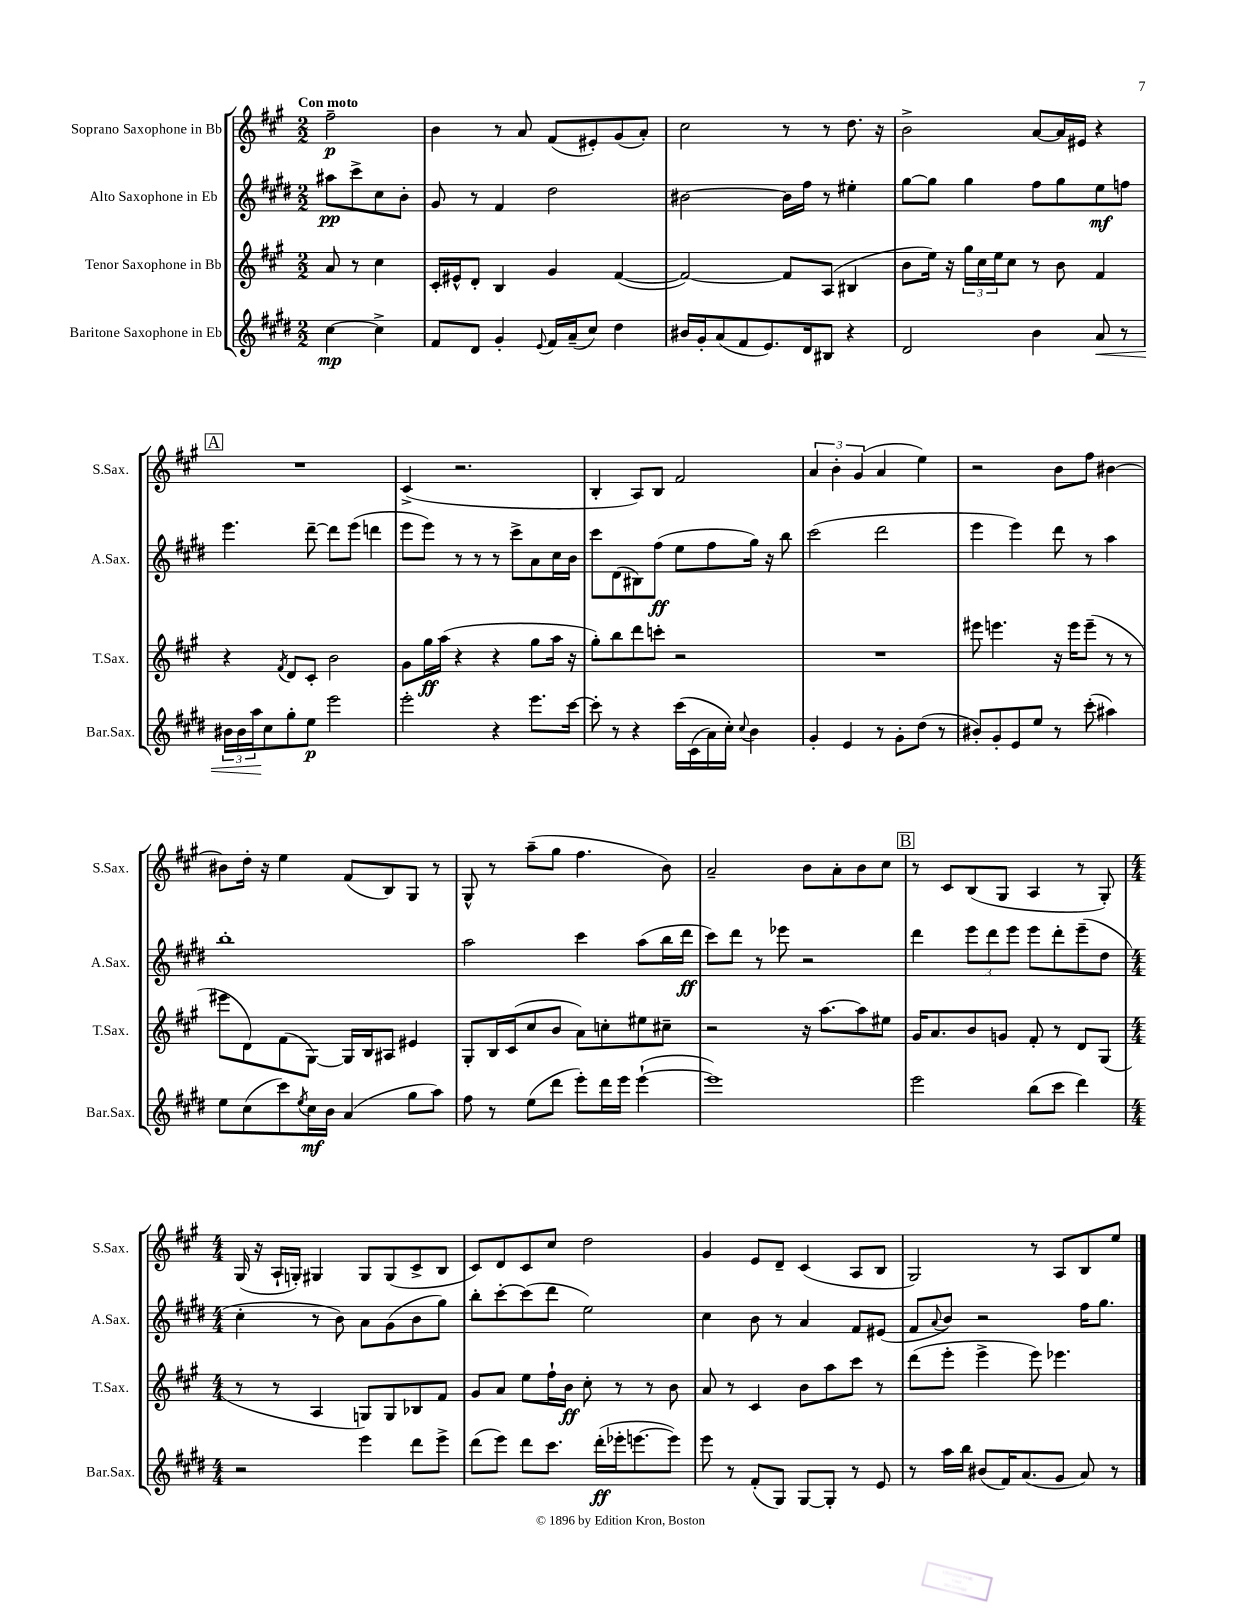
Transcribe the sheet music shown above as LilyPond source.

<<
\new StaffGroup <<
\new Staff = "s0" \with { instrumentName = "Soprano Saxophone in Bb" shortInstrumentName = "S.Sax." } {
    \clef treble \key a \major \numericTimeSignature \time 2/2 \partial 2 \tempo "Con moto"
    fis''2--\p |
    b'4 r8 a'8 fis'8( eis'8-.) gis'8( a'8-.) |
    cis''2 r8 r8 d''8. r16 |
    b'2-> a'8~ a'16 eis'16 r4 |
    \mark \markup { \box "A" } R1 |
    cis'4->( r2. |
    b4-. a8) b8 fis'2 |
    \tuplet 3/2 { a'4 b'4-. gis'4( } a'4 e''4) |
    r2 b'8 fis''8 bis'4~ |
    bis'8 d''16-. r16 e''4 fis'8( b8) gis8 r8 |
    gis8-^ r8 a''8--( gis''8 fis''4. b'8) |
    a'2-- b'8 a'8-. b'8 cis''8 |
    \mark \markup { \box "B" } r8 cis'8 b8( gis8 a4 r8 gis8-.) |
    \numericTimeSignature \time 4/4 gis16( r16 a16-! g16-.) gis4 gis8 gis8( cis'8-> b8 |
    cis'8) d'8 cis'8 cis''8 d''2 |
    gis'4 e'8 d'8-- cis'4( a8 b8 |
    gis2) r8 a8 b8 e''8 \bar "|." |
}
\new Staff = "s1" \with { instrumentName = "Alto Saxophone in Eb" shortInstrumentName = "A.Sax." } {
    \clef treble \key e \major \numericTimeSignature \time 2/2 \partial 2
    ais''8\pp cis'''8-> cis''8 b'8-. |
    gis'8 r8 fis'4 dis''2 |
    bis'2~ bis'16 fis''16 r8 eis''4-. |
    gis''8~ gis''8 gis''4 fis''8 gis''8 e''8\mf f''8 |
    \mark \markup { \box "A" } e'''4. dis'''8~-- dis'''8 e'''8( d'''4 |
    e'''8 e'''8) r8 r8 r8 cis'''8-> a'8 cis''16 b'16 |
    cis'''8 dis'8( bis8) fis''8\ff( e''8 fis''8 gis''16) r16 b''8 |
    cis'''2( dis'''2 |
    e'''4 e'''4) dis'''8 r8 a''4 |
    b''1-. |
    a''2 cis'''4 a''8( b''16 dis'''16\ff |
    cis'''8) dis'''8 r8 ees'''8 r2 |
    \mark \markup { \box "B" } dis'''4 \tuplet 3/2 { e'''8 dis'''8 e'''8 } e'''8 dis'''8-. e'''8--( dis''8 |
    \numericTimeSignature \time 4/4 cis''4-. r8 b'8) a'8 gis'8( b'8 gis''8) |
    b''8-. cis'''8~-. cis'''8( dis'''8 e''2) |
    cis''4 b'8 r8 a'4 fis'8 eis'8( |
    fis'8 \appoggiatura { a'8 } b'8) r2 fis''16 gis''8. \bar "|." |
}
\new Staff = "s2" \with { instrumentName = "Tenor Saxophone in Bb" shortInstrumentName = "T.Sax." } {
    \clef treble \key a \major \numericTimeSignature \time 2/2 \partial 2
    a'8 r8 cis''4 |
    cis'16-. eis'16-^ d'8-. b4 gis'4 fis'4~( |
    fis'2~) fis'8 a8( bis4 |
    b'8 e''16) r16 \tuplet 3/2 { gis''16 cis''16 e''16 } cis''8 r8 b'8 fis'4 |
    \mark \markup { \box "A" } r4 \acciaccatura { fis'8 } d'8 cis'8-. b'2 |
    gis'8 gis''16\ff a''16( r4 r4 gis''8 a''16 r16 |
    gis''8-.) b''8 d'''8 c'''8-. r2 |
    R1 |
    eis'''8 e'''4. r16 e'''16 e'''8--( r8 r8 |
    eis'''8 d'8) fis'8( gis8~) gis16 b16 ais8 eis'4 |
    gis8-. b16 cis'16( cis''8 b'8 a'8) c''8-. eis''8 cis''8-- |
    r2 r16 a''8.~ a''8 eis''8 |
    \mark \markup { \box "B" } gis'16 a'8. b'8 g'8 fis'8-. r8 d'8 gis8( |
    \numericTimeSignature \time 4/4 r8 r8 a4 g8) g8 bes8 fis'8 |
    gis'8 a'8 e''8 fis''16-! b'16\ff cis''8-. r8 r8 b'8 |
    a'8 r8 cis'4 b'8 a''8 cis'''8 r8 |
    d'''8( e'''8-. e'''4-> e'''8) ees'''4. \bar "|." |
}
\new Staff = "s3" \with { instrumentName = "Baritone Saxophone in Eb" shortInstrumentName = "Bar.Sax." } {
    \clef treble \key e \major \numericTimeSignature \time 2/2 \partial 2
    cis''4~\mp cis''4-> |
    fis'8 dis'8 gis'4-. \appoggiatura { e'8 } fis'16 a'16--( cis''8) dis''4 |
    bis'16 gis'16-. a'8( fis'8 e'8.) dis'16 bis8 r4 |
    dis'2 b'4 a'8\< r8 |
    \mark \markup { \box "A" } \tuplet 3/2 { bis'16 bis'16 a''16\! } cis''8 gis''8-. e''8\p e'''2 |
    e'''2-. r4 e'''8. cis'''16~ |
    cis'''8-. r8 r4 cis'''16\( cis'16( a'16) cis''16-.\) \appoggiatura { cis''8 } b'4 |
    gis'4-. e'4 r8 gis'8-. dis''8( r8 |
    bis'8-.) gis'8-. e'8 e''8 r8 cis'''8-.( ais''4) |
    e''8 cis''8( cis'''8) \acciaccatura { e''8 } cis''16\mf b'16 a'4( gis''8 a''8) |
    fis''8 r8 e''8( dis'''8 e'''8-.) dis'''16 e'''16 e'''4~-!( |
    e'''1) |
    \mark \markup { \box "B" } e'''2 b''8( cis'''8 dis'''4) |
    \numericTimeSignature \time 4/4 r2 e'''4 dis'''8 e'''8-> |
    dis'''8( e'''8) dis'''8 cis'''8. dis'''16-.\ff( ees'''16-. e'''8.~ e'''8) |
    e'''8 r8 fis'8-.( gis8) gis8~ gis8-. r8 e'8 |
    r8 a''16 b''16 bis'8( fis'16) a'8.( gis'8 a'8) r8 \bar "|." |
}
>>
>>
\layout { \context { \Score \remove "Bar_number_engraver" } }
